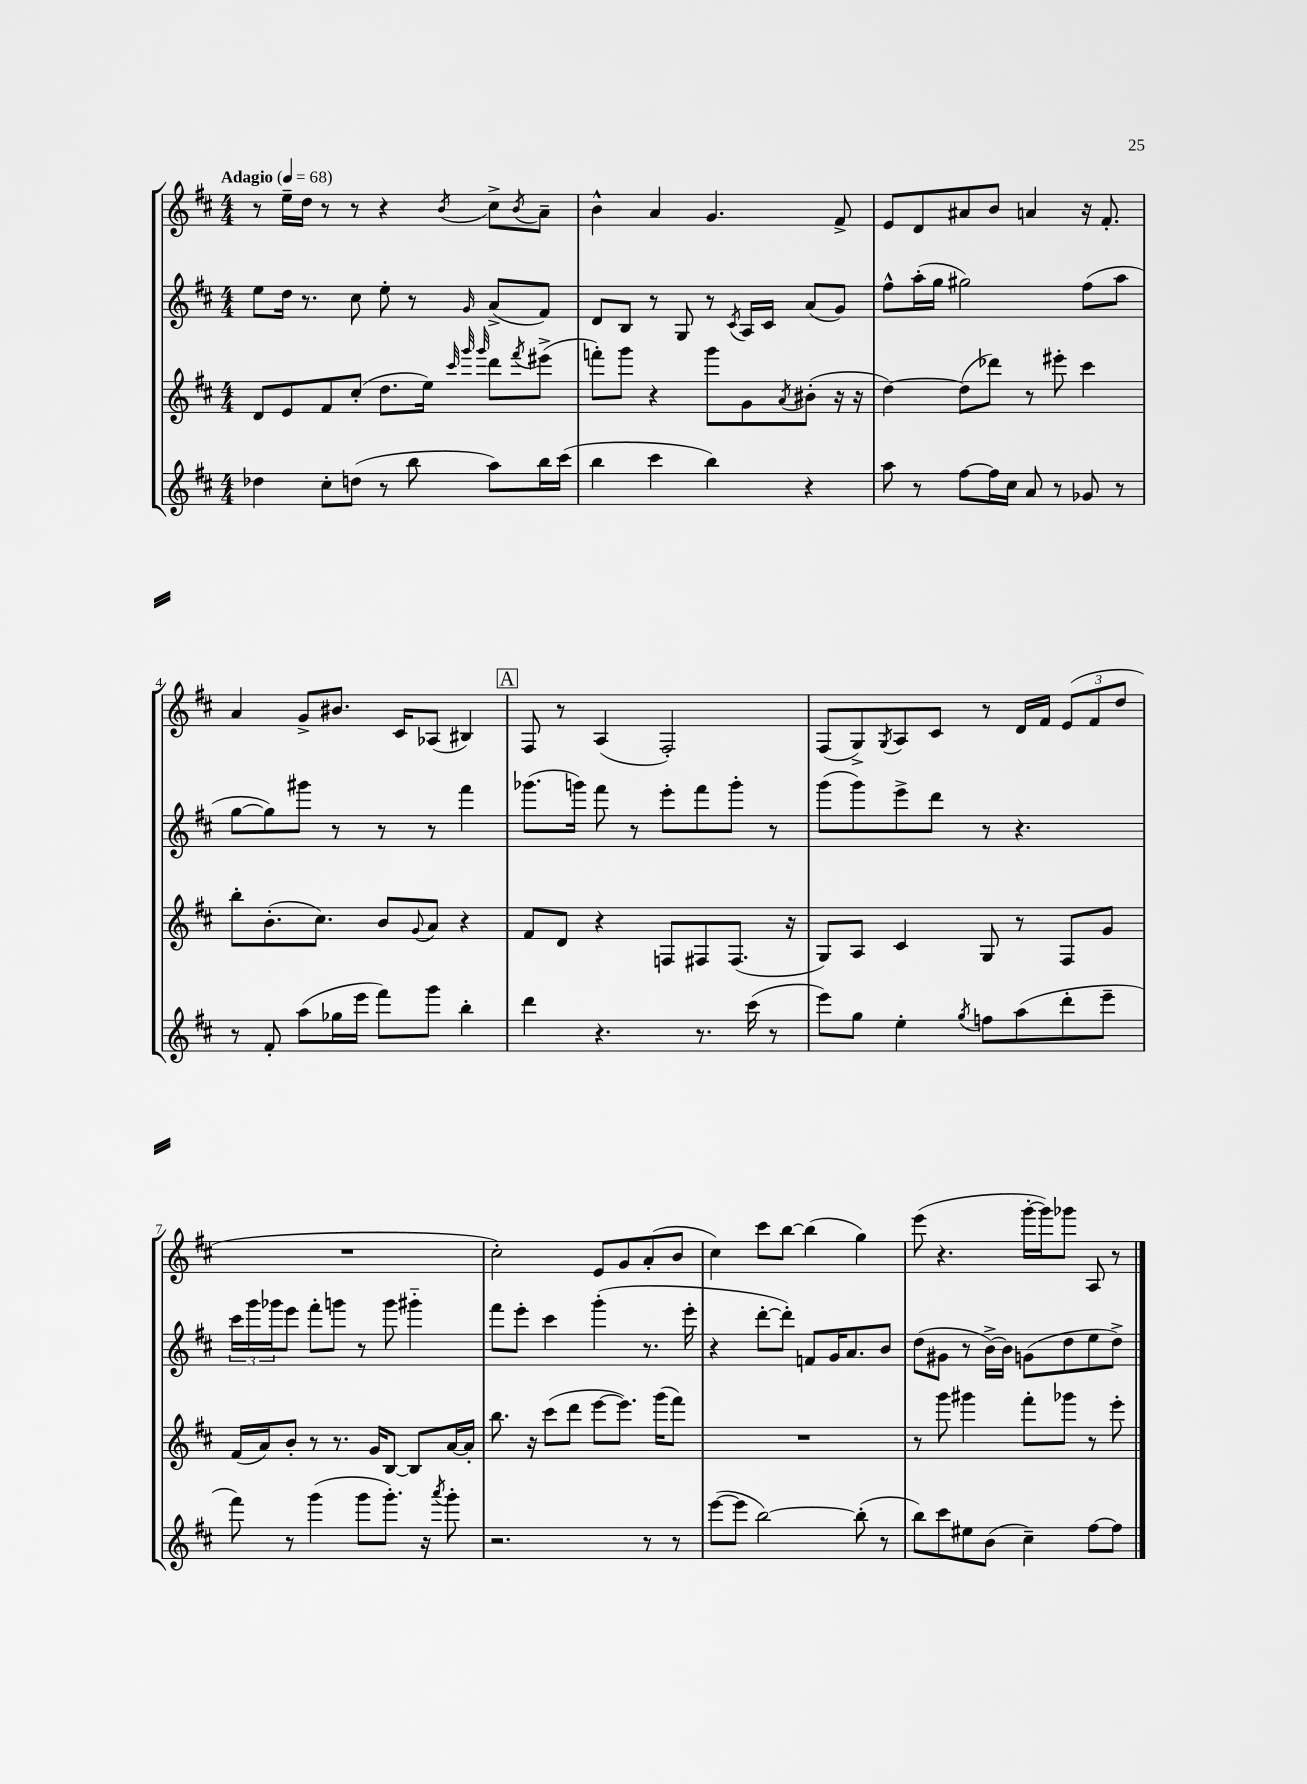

**kern	**kern	**kern	**kern
*staff4	*staff3	*staff2	*staff1
*clefG2	*clefG2	*clefG2	*clefG2
*k[f#c#]	*k[f#c#]	*k[f#c#]	*k[f#c#]
*M4/4	*M4/4	*M4/4	*M4/4
*MM68	*MM68	*MM68	*MM68
4dd-	8d	8ee	8r
.	8e	16dd	16ee~
.	.	8.r	16dd
8cc#'	8f#	.	8r
(8dd	(8cc#'	8cc#	8r
8r	8.dd	8ee'	4r
8bb	.	8r	.
.	16ee)	.	.
.	32qqccc#	.	.
.	32qqggg	.	.
.	32qqggg	16qqg	8qb
8aa)	8ddd	(8a^	8cc#^
.	8qfff#	.	8qb
16bb	(8eee#^	8f#)	8a~
(16ccc#	.	.	.
=	=	=	=
4bb	8fff')	8d	4b^^
.	8ggg	8B	.
4ccc#	4r	8r	4a
.	.	8G	.
4bb)	8ggg	8r	4.g
.	.	8qc#	.
.	8g	16A	.
.	.	16c#	.
.	8qa	.	.
4r	(8b#'	(8a	.
.	16r	8g)	8f#^
.	16r	.	.
=	=	=	=
8aa	[4dd)	8ff#^^	8e
8r	.	(16aa'	8d
.	.	16gg	.
[8ff#	(8dd]	2gg#)	8a#
16ff#]	8ddd-)	.	8b
16cc#	.	.	.
8a	8r	.	4a
8r	8eee#'	.	.
8g-	4ccc#	(8ff#	16r
.	.	.	8.f#'
8r	.	8aa	.
=	=	=	=
8r	8bb'	[8gg	4a
8f#'	(8.b'	8gg])	.
(8aa	.	8ggg#	8g^
.	8.cc#)	.	.
16gg-	.	8r	8.b#
16eee	.	.	.
8fff#)	8b	8r	.
.	.	.	16c#
.	8qqg	.	.
8ggg	8a	8r	(8A-
4bb'	4r	4fff#	4B#)
=	=	=	=
4ddd	8f#	(8.ggg-	8F#
.	8d	.	8r
.	.	16ggg)	.
4.r	4r	8fff#	(4A
.	.	8r	.
.	8F	8eee'	2F#')
8.r	8F#	8fff#	.
.	(8.F#	8ggg'	.
(16ccc#	.	.	.
8r	.	8r	.
.	16r	.	.
=	=	=	=
8eee)	8G)	(8ggg	(8F#
8gg	8A	8ggg)	8G^)
.	.	.	8qG
4ee'	4c#	8eee^	8A
.	.	8ddd	8c#
8qgg	.	.	.
8ff	8G	8r	8r
(8aa	8r	4.r	16d
.	.	.	16f#
8ddd'	8F#	.	(12e
.	.	.	12f#
8eee~	8g	.	.
.	.	.	12dd
=	=	=	=
8fff#)	(16f#	24ccc#	1r
.	.	24ggg	.
.	16a)	.	.
.	.	24ggg-	.
8r	8b'	8eee	.
(4ggg	8r	8fff#'	.
.	8.r	8ggg	.
8ggg	.	8r	.
.	16g	.	.
8.ggg')	[8B	8ggg	.
.	8B]	4ggg#'~	.
16r	.	.	.
8qaaa	.	.	.
8ggg'	[16a	.	.
.	16a']	.	.
=	=	=	=
2.r	8.bb	8fff#	2cc#')
.	.	8eee'	.
.	16r	.	.
.	(8ccc#	4ccc#	.
.	8ddd	.	.
.	[8eee	(4ggg'	8e
.	8.eee])	.	8g
8r	.	8.r	(8a'
.	(16ggg	.	.
8r	8fff#)	.	8b
.	.	16eee'	.
=	=	=	=
([8eee	1r	4r	4cc#)
8eee]	.	.	.
[2bb)	.	[8ddd'	8ccc#
.	.	8ddd'])	[8bb
.	.	8f	(4bb]
.	.	16g	.
.	.	8.a	.
(8bb']	.	.	4gg)
8r	.	8b	.
=	=	=	=
8bb)	8r	(8dd	(8eee
8ccc#	8ggg	8g#	4.r
8ee#	4ggg#	8r	.
(8b	.	[16b^)	.
.	.	16b]	.
4cc#~)	8fff#'	(8g	[16ggg'
.	.	.	16ggg])
.	8ggg-	8dd	8ggg-
[8ff#	8r	8ee	8A
8ff#]	8eee'	8dd^)	8r
==	==	==	==
*-	*-	*-	*-
